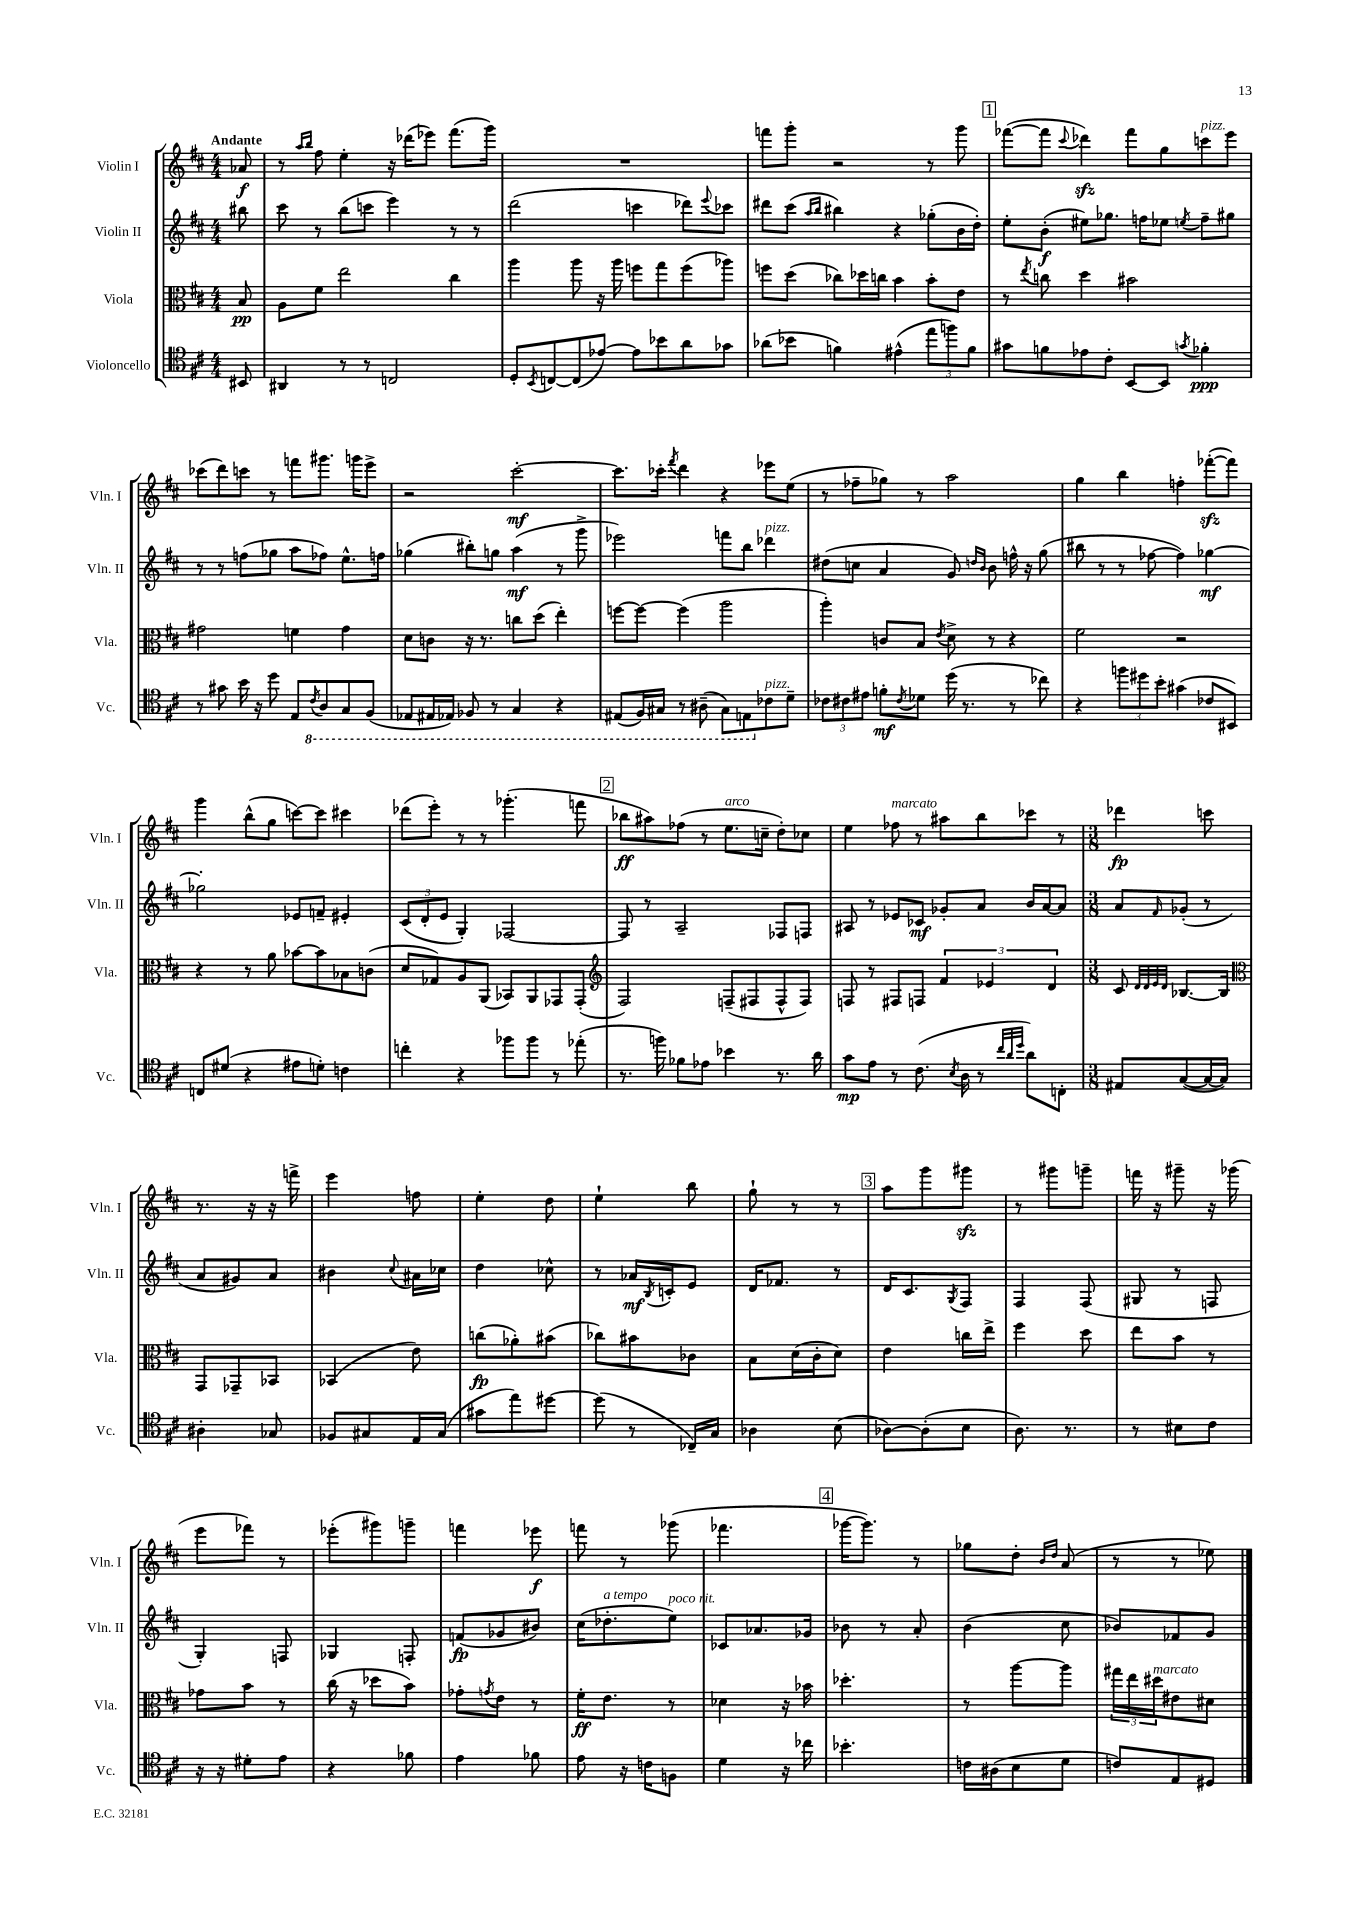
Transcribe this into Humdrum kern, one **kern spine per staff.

**kern	**kern	**kern	**kern
*staff4	*staff3	*staff2	*staff1
*clefC4	*clefC3	*clefG2	*clefG2
*k[f#c#]	*k[f#c#]	*k[f#c#]	*k[f#c#]
*M4/4	*M4/4	*M4/4	*M4/4
8BB#	8B	8bb#	8a-
=	=	=	=
4AA#	8A	8ccc#	8r
.	.	.	16qqaa
.	.	.	16qqbb
.	8f#	8r	8ff#
8r	2ee	(8bb	4ee'
8r	.	8ccc	.
2C	.	4eee)	16r
.	.	.	(16ddd-
.	.	.	8eee-)
.	4cc#	8r	(8.fff#
.	.	8r	.
.	.	.	16ggg)
=	=	=	=
8D'	4aa	(2ddd	1r
8qBB	.	.	.
[8C	.	.	.
(8C]	8aa	.	.
[8e-)	16r	.	.
.	16aa	.	.
8e-]	8ff	4ccc	.
8b-	8gg	.	.
8a	(8ff	8ddd-)	.
.	.	8qqeee	.
8g-	8aa-)	8ccc-	.
=	=	=	=
(8a-	8ff	8ddd#	8fff
8b-	(8dd	(8ccc#	8ggg'
.	.	16qqaa	.
.	.	16qqbb	.
4f)	8cc-)	4bb#)	2r
.	16dd-	.	.
.	16cc	.	.
(4e#^^	4b	4r	.
12ee	8b'	(8gg-'	8r
12ff)	.	.	.
.	8e	16b	8ggg
12f	.	.	.
.	.	16dd')	.
=	=	=	=
8g#	8r	8ee'	([8fff-
.	8qee	.	.
8f	8cc	(8b'	8fff-]
.	.	.	8qqccc#
8e-	4dd	8ee#)	4ddd-)
8c#'	.	8.gg-	.
[8BB	2b#	.	8fff-
.	.	16ff	.
8BB]	.	8ee-	8gg
8qg	.	8qee	.
4f-'	.	8ff~	8ccc
.	.	8gg#	8eee
=	=	=	=
8r	2g#	8r	(8ccc-
8g#	.	8r	8ddd)
16b	.	(8ff	8ccc
16r	.	.	.
8dd	.	8gg-	8r
8E	4f	8aa	8fff
8qC#	.	.	.
8AA	.	8ff-)	8.ggg#
8GG	4g#	8.ee^^	.
.	.	.	16ggg
(8FF#	.	.	8eee^
.	.	16ff	.
=	=	=	=
8EE-	8d	(4gg-	2r
16EE#	8c	.	.
16EE-)	.	.	.
8FF-	16r	8bb#')	.
.	8.r	.	.
8r	.	8gg	.
4GG	8cc	(4aa	[2ccc#'
.	(8dd	.	.
4r	4ee')	8r	.
.	.	8ggg^	.
=	=	=	=
(8EE#	[8ff	2eee-)	8.ccc#]
16FF#)	8ff_	.	.
16GG#	.	.	16ccc-'
.	.	.	8qfff#
8r	(4ff]	.	4ddd
(8AA#~	.	.	.
8GG#)	2aa	8fff	4r
8EE	.	8bb	.
8c-	.	4ddd-	8eee-
8d~	.	.	(8ee
=	=	=	=
12c-	4aa')	(8dd#	8r
12c#	.	.	.
.	.	8cc	8ff-~
12e#	.	.	.
8f'	8c	4a	8gg-)
8qc#	.	.	.
8d-	8B	.	8r
.	8qe	.	.
(16dd	8d^	8g)	2aa
8.r	.	.	.
.	.	16qqdd	.
.	.	16qqb	.
.	8r	8b	.
8r	4r	16ff^^	.
.	.	16r	.
8cc-)	.	(8gg	.
=	=	=	=
4r	2f#	8bb#	4gg
.	.	8r	.
12ff	.	8r	4bb
12dd#	.	.	.
.	.	[8ff-	.
12b'	.	.	.
(4g#	2r	4ff-])	4ff'
8c-	.	[4gg-	([8fff-'
8BB#)	.	.	8fff-])
=	=	=	=
8C	4r	2gg-']	4ggg
(8d#	.	.	.
4r	8r	.	(8bb^^
.	8a	.	8gg
8e#	[8b-	8e-	[8ccc)
8d')	8b-]	8f~	8ccc]
4c	8B-	4e#'	4ccc#
.	(8c	.	.
=	=	=	=
4cc'	8d	(12c#	(8ddd-
.	.	12d'	.
.	8G-)	.	8eee')
.	.	12e	.
4r	8A	4G')	8r
.	(8AA	.	8r
8ff-	8BB-)	[2F-	(4.ggg-'
8ff-	8AA	.	.
8r	8GG-	.	.
(8ee-'	(8GG-'	.	8fff
=	=	=	=
*	*clefG2	*	*
8.r	2F#)	8F-]	8bb-
.	.	8r	8aa#)
16ff)	.	.	.
8f-	.	2A~	(8ff-
8e-	.	.	8r
4b-	(8F~	.	8.ee
.	8F#	.	.
.	.	.	16cc~
8.r	8F#^^	8F-	8dd')
.	8F#)	8F	8cc-
16a	.	.	.
=	=	=	=
8g	8F	8A#	4ee
8e	8r	8r	.
8r	8F#	8e-	8ff-
(8.c#	8F	8c-	8r
.	6f#	8g-'	8aa#
8qB	.	.	.
16A	.	.	.
8r	.	8a	8bb
.	6e-	.	.
32qqcc#	.	.	.
32qqa	.	.	.
32qqdd	.	.	.
8a)	.	16b	8ccc-
.	.	[16a	.
.	6d	.	.
8C'	.	8a]	8r
=	=	=	=
*M3/8	*M3/8	*M3/8	*M3/8
8E#	8c#	8a	4ddd-
.	32qqd	.	.
.	32qqd	.	.
.	32qqe	.	.
.	32qqd	16qqf#	.
([8G	[8.B-	(8g-'	.
16G_	.	8r	8ccc
16G])	16B-]	.	.
=	=	=	=
*	*clefC3	*	*
4A#'	8GG	8a	8.r
.	8GG-~	8g#)	.
.	.	.	16r
8G-	8BB-	8a	16r
.	.	.	16fff^
=	=	=	=
8F-	(4BB-	4b#	4eee
8G#	.	.	.
.	.	8qqcc#	.
16E	8e)	16a#	8ff
(16G#	.	16cc-	.
=	=	=	=
8g#	(8cc	4dd	4ee'
8ee)	8a-')	.	.
[8dd#	(8b#	8cc-^^	8dd
=	=	=	=
(8dd#]	8cc-)	8r	4ee`
8r	8b#	16a-	.
.	.	8qB	.
.	.	16c'	.
16C-~)	8c-	8e	8bb
16G	.	.	.
=	=	=	=
4A-	8B	16d	8gg`
.	.	8.f-	.
.	(16d	.	8r
.	16c#'	.	.
(8B	8d)	8r	8r
=	=	=	=
[8A-)	4e	16d	8aa
.	.	8.c#	.
(8A-']	.	.	8ggg
.	.	8qG	.
8B	16cc	8F#	8ggg#
.	16ee^	.	.
=	=	=	=
8.A)	4ff#	4F#	8r
.	.	.	8ggg#
8.r	.	.	.
.	8dd	(8F#	8ggg~
=	=	=	=
8r	8ee	8G#	16fff
.	.	.	16r
8B#	8b	8r	8ggg#~
8c#	8r	8F	16r
.	.	.	(16ggg-
=	=	=	=
16r	8g-	4G')	8eee
16r	.	.	.
8d#'	8b	.	8fff-)
8e	8r	8F	8r
=	=	=	=
4r	(16cc#	4G-	(8eee-'
.	16r	.	.
.	8dd-	.	8ggg#)
8f-	8b)	8F'	8ggg~
=	=	=	=
4e	8g-'	(8f	4fff
.	8qg	.	.
.	8e	8g-	.
8f-	8r	8b#)	8eee-
=	=	=	=
8e	16f#'	(16cc#	8fff
.	8.e	8.dd-'	.
16r	.	.	8r
16c	.	.	.
8F	8r	8ee)	(8ggg-
=	=	=	=
4d	4d-	8c-	4.fff-
.	.	8.a-	.
16r	16r	.	.
16cc-	16b-	16g-	.
=	=	=	=
4.b-'	4.dd-'	8b-	[16ggg-
.	.	.	8.ggg-])
.	.	8r	.
.	.	8a'	8r
=	=	=	=
16c	8r	(4b	8gg-
(16A#	.	.	.
8B	[8aa	.	8dd'
.	.	.	16qqb
.	.	.	16qqdd
8d	8aa]	8cc#	(8a
=	=	=	=
8c)	24gg#	8b-)	8r
.	24ee	.	.
.	24dd#	.	.
8E	8e#	8f-	8r
8D#	8d#	8g	8ee-)
==	==	==	==
*-	*-	*-	*-
